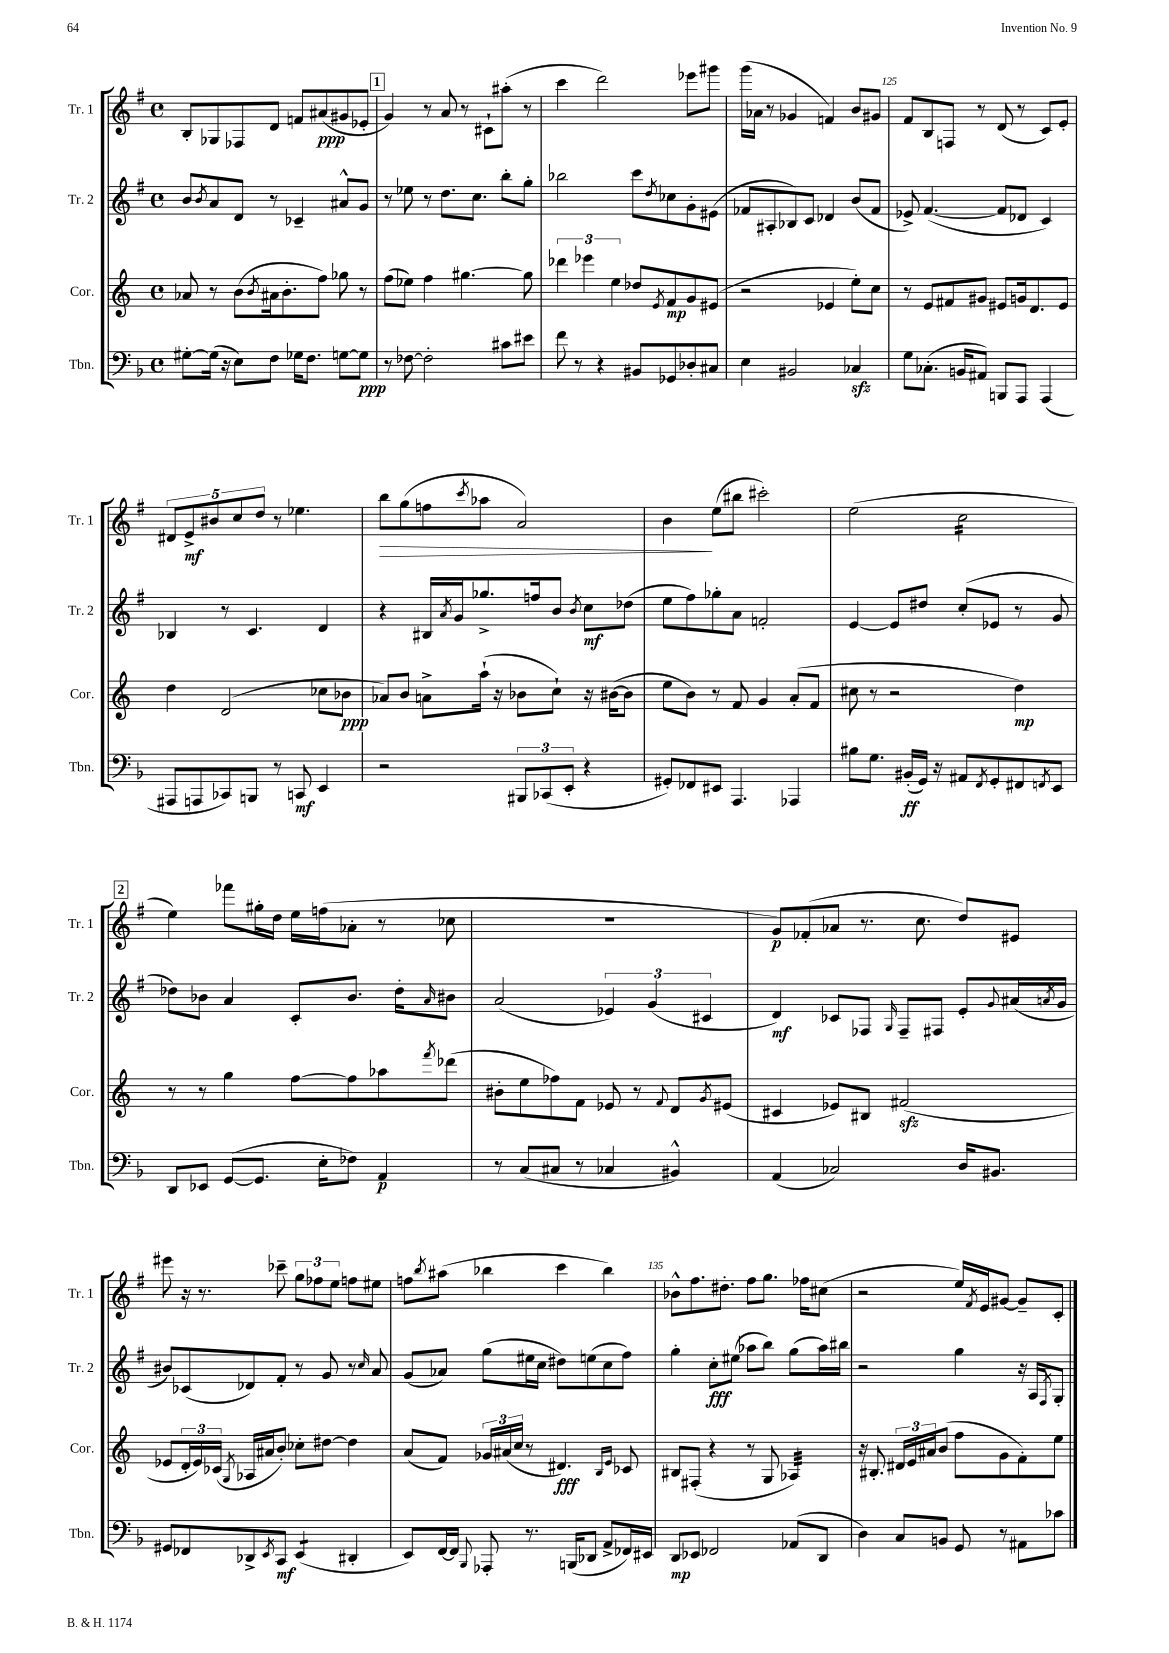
<<
\new StaffGroup <<
\new Staff = "s0" \with { instrumentName = "Tr. 1" shortInstrumentName = "Tr. 1" } {
    \clef treble \key g \major \defaultTimeSignature \time 4/4
    b8-. ges8 fes8 d'8 f'8 ais'8\ppp( gis'8 ees'8-. |
    \mark \markup { \box "1" } g'4) r8 a'8 r8 cis'8-! ais''8-.( r8 |
    c'''4 d'''2) ees'''8 gis'''8 |
    g'''16( aes'16 r8 ges'4 f'4) b'8 gis'8 |
    fis'8 b8 f8 r8 d'8( r8 c'8) e'8-. |
    \tuplet 5/4 { dis'8 e'8->\mf bis'8 c''8 d''8 } r8 ees''4. |
    b''8\> g''8( f''8 \acciaccatura { c'''8 } aes''8 a'2) |
    b'4\! e''8( bis''8 cis'''2-.) |
    e''2( c''2:16 |
    \mark \markup { \box "2" } e''4) fes'''8 gis''16-. d''16 e''16 f''16( aes'8-. r8 ces''8 |
    R1 |
    g'8\p) fes'8-.( aes'8 r8. c''8. d''8) eis'8 |
    eis'''8 r16 r8. ces'''8-- \tuplet 3/2 { g''8 fes''8 e''8 } f''8 eis''8 |
    f''8 \acciaccatura { b''8 } ais''8( bes''4 c'''4 bes''4) |
    bes'8-^ fis''8. dis''8.-. fis''8 g''8. fes''16 cis''8( |
    r2 e''16) \acciaccatura { fis'8 } e'16 gis'8~ gis'8-- c'8-. \bar "|." |
}
\new Staff = "s1" \with { instrumentName = "Tr. 2" shortInstrumentName = "Tr. 2" } {
    \clef treble \key g \major \defaultTimeSignature \time 4/4
    b'8 \acciaccatura { b'8 } a'8 d'8 r8 ces'4-- ais'8-^ g'8 |
    \mark \markup { \box "1" } r8 ees''8 r8 d''8. c''8. b''8-. g''8-. |
    bes''2 c'''8 \acciaccatura { d''8 } ces''8 g'8-. eis'8( |
    fes'8 ais8-. bes8) c'8 des'4 b'8( fes'8 |
    ees'8->) fis'4.~( fis'8 des'8 c'4) |
    bes4 r8 c'4. d'4 |
    r4 bis16 \acciaccatura { a'8 } g'16 ges''8.-> f''16 b'8 \acciaccatura { b'8 } c''8\mf des''8( |
    e''8 fis''8) ges''8-. a'8 f'2-. |
    e'4~ e'8 dis''8 c''8-.( ees'8 r8 g'8 |
    \mark \markup { \box "2" } des''8) bes'8 a'4 c'8-. bes'8. des''16-. \grace { a'16 } bis'8 |
    a'2( \tuplet 3/2 { ees'4) g'4( cis'4 } |
    d'4\mf) ces'8 fes8 \grace { g16 } fes8-- fis8 e'8-. \appoggiatura { g'8 } ais'16( \acciaccatura { a'8 } g'16 |
    bis'8) ces'8( des'8) fis'8-. r8 g'8 r8 \grace { c''16 } a'8 |
    g'8( aes'8) g''8( eis''16 c''16 dis''8) e''8( c''8 fis''8) |
    g''4-. c''8-.\fff eis''8( aes''8 b''8) g''8( aes''16) bis''16 |
    r2 g''4 r16 a16 \acciaccatura { fis8 } g8-. \bar "|." |
}
\new Staff = "s2" \with { instrumentName = "Cor." shortInstrumentName = "Cor." } {
    \clef treble \key c \major \defaultTimeSignature \time 4/4
    aes'8 r8 b'8( \acciaccatura { b'8 } ais'16 b'8.-. f''8) ges''8 r8 |
    \mark \markup { \box "1" } f''8( ees''8) f''4 gis''4.~ gis''8 |
    \tuplet 3/2 { des'''4 ees'''4 e''4 } des''8 \acciaccatura { e'8 } f'8\mp g'8 eis'8( |
    r2 ees'4 e''8-.) c''8 |
    r8 e'8 fis'8 gis'8 eis'8 g'16 d'8. eis'8 |
    d''4 d'2( ces''8 bes'8\ppp |
    aes'8) b'8 a'8-> a''16-!( r16 bes'8 c''8-!) r16 bis'16~( bis'8 |
    e''8 b'8) r8 f'8 g'4 a'8-.( f'8 |
    cis''8 r8 r2 d''4\mp) |
    \mark \markup { \box "2" } r8 r8 g''4 f''8~ f''8 aes''8 \acciaccatura { f'''8 } des'''8( |
    bis'8-. e''8 fes''8) f'8 ees'8 r8 \appoggiatura { f'8 } d'8 \acciaccatura { g'8 } eis'8( |
    cis'4 ees'8) bis8 fis'2\sfz( |
    ees'8 \tuplet 3/2 { d'16-. ees'16) ces'16( } \acciaccatura { g8 } aes16 ais'16 b'8-.) ces''8-. dis''8~ dis''4 |
    a'8( f'8) \tuplet 3/2 { ges'16 ais'16( c''16 } r8 dis'4.\fff) \grace { b16 e'16 } ces'8 |
    bis8 fis8-.( r4 r8 g8 aes4:32) |
    r16 bis8.-. \tuplet 3/2 { dis'16 e'16 ais'16 } b'8( f''8 g'8 f'8-.) e''8 \bar "|." |
}
\new Staff = "s3" \with { instrumentName = "Tbn." shortInstrumentName = "Tbn." } {
    \clef bass \key f \major \defaultTimeSignature \time 4/4
    gis8~-. gis16( r16 e8) f8 ges16 f8. g8~ g8\ppp |
    \mark \markup { \box "1" } r8 fes8~ fes2-. cis'8 eis'8 |
    f'8 r8 r4 bis,8 ges,8 des8-. cis8 |
    e4 bis,2 ces4\sfz |
    g8 ces8.-.( b,16 ais,8) b,,8 a,,8 a,,4( |
    ais,,8 a,,8 ces,8) b,,8 r8 c,8\mf e,4 |
    r2 \tuplet 3/2 { bis,,8 ces,8( e,8-. } r4 |
    gis,8-.) fes,8 eis,8 a,,4. aes,,4 |
    bis8 g8. bis,16-.\ff( g,16) r16 ais,8 \acciaccatura { f,8 } g,8-. fis,8 \acciaccatura { f,8 } e,8 |
    \mark \markup { \box "2" } d,8 ees,8 g,8~( g,8. e16-. fes8) a,4\p |
    r8 c8( cis8 r8 ces4 bis,4-^) |
    a,4( ces2) d16 bis,8. |
    gis,8 fes,8 des,8-> \acciaccatura { e,8 } c,8\mf e,4:8( dis,4-. |
    e,8) f,16~ f,16 \appoggiatura { bes,,8 } aes,,8-. r8. b,,16( des,8 a,8-> fes,16) eis,16 |
    d,8\mp ees,8 fes,2 aes,8( d,8 |
    d4) c8 b,8 g,8 r8 ais,8 ces'8 \bar "|." |
}
>>
>>
\layout { \context { \Score currentBarNumber = #121 \override BarNumber.break-visibility = ##(#f #t #t) barNumberVisibility = #(every-nth-bar-number-visible 5) } }
